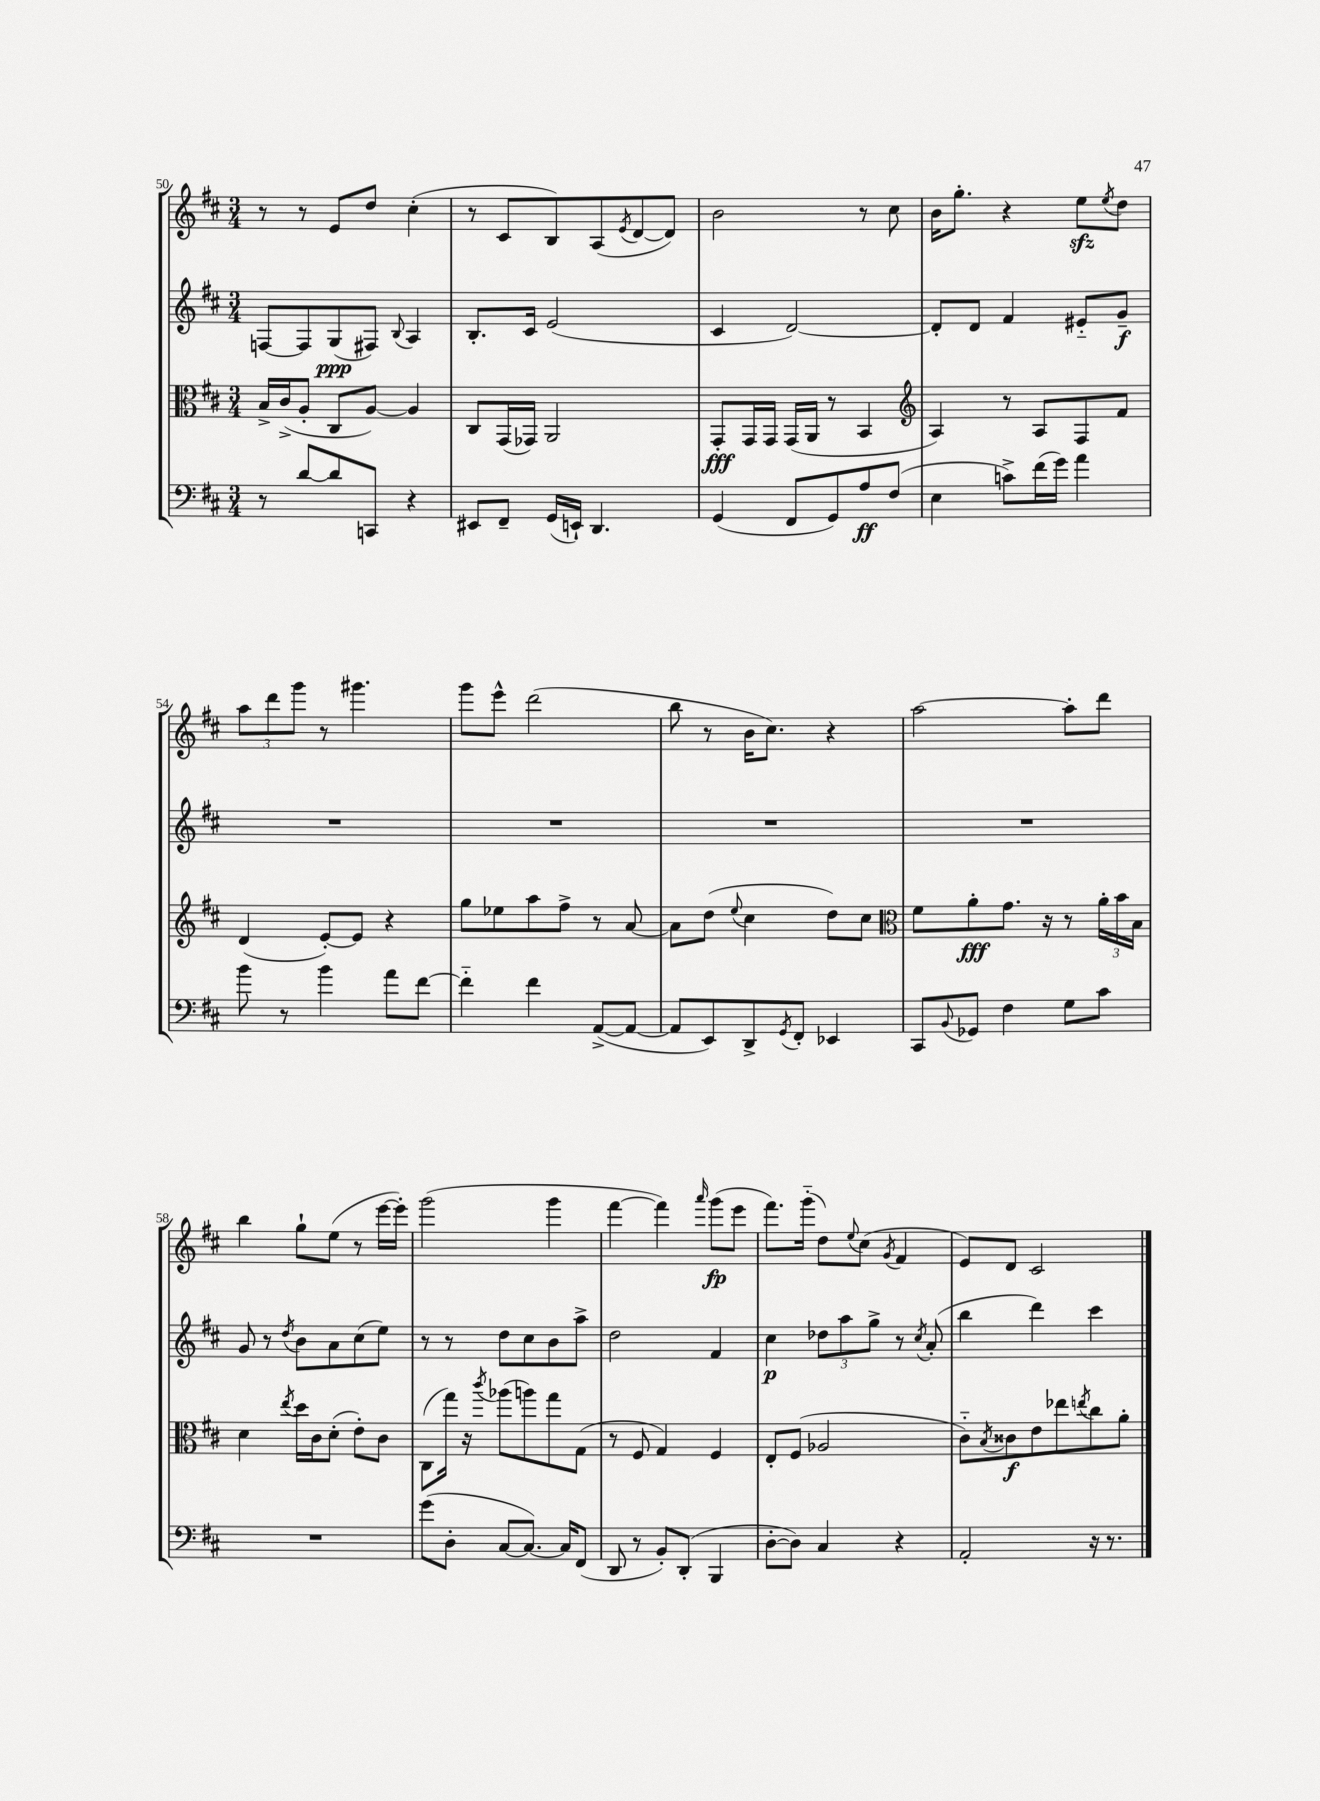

**kern	**kern	**kern	**kern
*staff4	*staff3	*staff2	*staff1
*clefF4	*clefC3	*clefG2	*clefG2
*k[f#c#]	*k[f#c#]	*k[f#c#]	*k[f#c#]
*M3/4	*M3/4	*M3/4	*M3/4
8r	16B^	[8F	8r
.	(16c#^	.	.
[8d	8A'	8F]	8r
8d]	8C#	(8G	8e
8CC	[8A)	8F#)	8dd
.	.	8qqB	.
4r	4A]	4A	(4cc#'
=	=	=	=
8EE#	8C#	8.B'	8r
8FF#~	(16GG	.	8c#
.	16GG-)	16c#	.
(16GG	2AA	(2e	8B)
16EE`)	.	.	.
4.DD	.	.	(8A
.	.	.	8qe
.	.	.	[8d
.	.	.	8d])
=	=	=	=
(4GG	8GG'	4c#	2b
.	16GG	.	.
.	16GG	.	.
8FF#	(16GG	[2d)	.
.	16AA	.	.
8GG)	8r	.	.
8A	4BB	.	8r
(8F#	.	.	8cc#
=	=	=	=
*	*clefG2	*	*
4E	4A)	8d']	16b
.	.	.	8.gg'
.	.	8d	.
8c^)	8r	4f#	4r
(16f#	8A	.	.
16g)	.	.	.
4a	8F#	8e#'~	8ee
.	.	.	8qee
.	8f#	8g~	8dd
=	=	=	=
8b	(4d	2.r	12aa
.	.	.	12ddd
8r	.	.	.
.	.	.	12ggg
4b	[8e')	.	8r
.	8e]	.	4.ggg#
8a	4r	.	.
[8f#	.	.	.
=	=	=	=
4f#'~]	8gg	2.r	8ggg
.	8ee-	.	8eee^^
4f#	8aa	.	(2ddd
.	8ff#^	.	.
([8AA^	8r	.	.
8AA_	[8a	.	.
=	=	=	=
8AA]	8a]	2.r	8bb
8EE)	(8dd	.	8r
.	8qqee	.	.
8DD^	4cc#	.	16b
.	.	.	8.cc#)
8qGG	.	.	.
8FF#'	.	.	.
4EE-	8dd)	.	4r
.	8cc#	.	.
=	=	=	=
*	*clefC3	*	*
8CC#	8f#	2.r	[2aa
8qqBB	.	.	.
8GG-	8a'	.	.
4F#	8.g	.	.
.	16r	.	.
8G	8r	.	8aa']
8c#	24a'	.	8ddd
.	24b	.	.
.	24B	.	.
=	=	=	=
2.r	4d	8g	4bb
.	.	8r	.
.	8qee	8qdd	.
.	16dd	8b	8gg`
.	16c#	.	.
.	(8d'	8a	(8ee
.	8e')	(8cc#	8r
.	8c#	8ee)	[16eee
.	.	.	16eee'])
=	=	=	=
(8g	(8C#	8r	(2ggg
8D'	16gg)	8r	.
.	16r	.	.
.	8qccc#	.	.
[8C#	(8aa-	8dd	.
8.C#_)	8aa)	8cc#	.
.	8gg	8b	4ggg
16C#]	.	.	.
(8FF#	(8G	8aa^	.
=	=	=	=
8DD	8r	2dd	[4fff#
8r	8F#	.	.
8BB')	4G)	.	4fff#])
(8DD'	.	.	.
.	.	.	16qqaaa
4BBB	4F#	4f#	(8ggg
.	.	.	8eee
=	=	=	=
[8D'	8E'	4cc#	8.fff#)
8D])	(8F#	.	.
.	.	.	(16ggg'~
4C#	2A-	12dd-	8dd)
.	.	12aa	.
.	.	.	8qqee
.	.	.	(8cc#
.	.	12gg^	.
.	.	.	8qg
4r	.	8r	4f#
.	.	8qcc#	.
.	.	(8a'	.
=	=	=	=
2AA'	8c#'~)	4bb	8e)
.	8qB	.	.
.	8c##	.	8d
.	8e	4ddd)	2c#
.	8ee-	.	.
.	8qee	.	.
16r	8cc#	4ccc#	.
8.r	.	.	.
.	8a'	.	.
==	==	==	==
*-	*-	*-	*-
